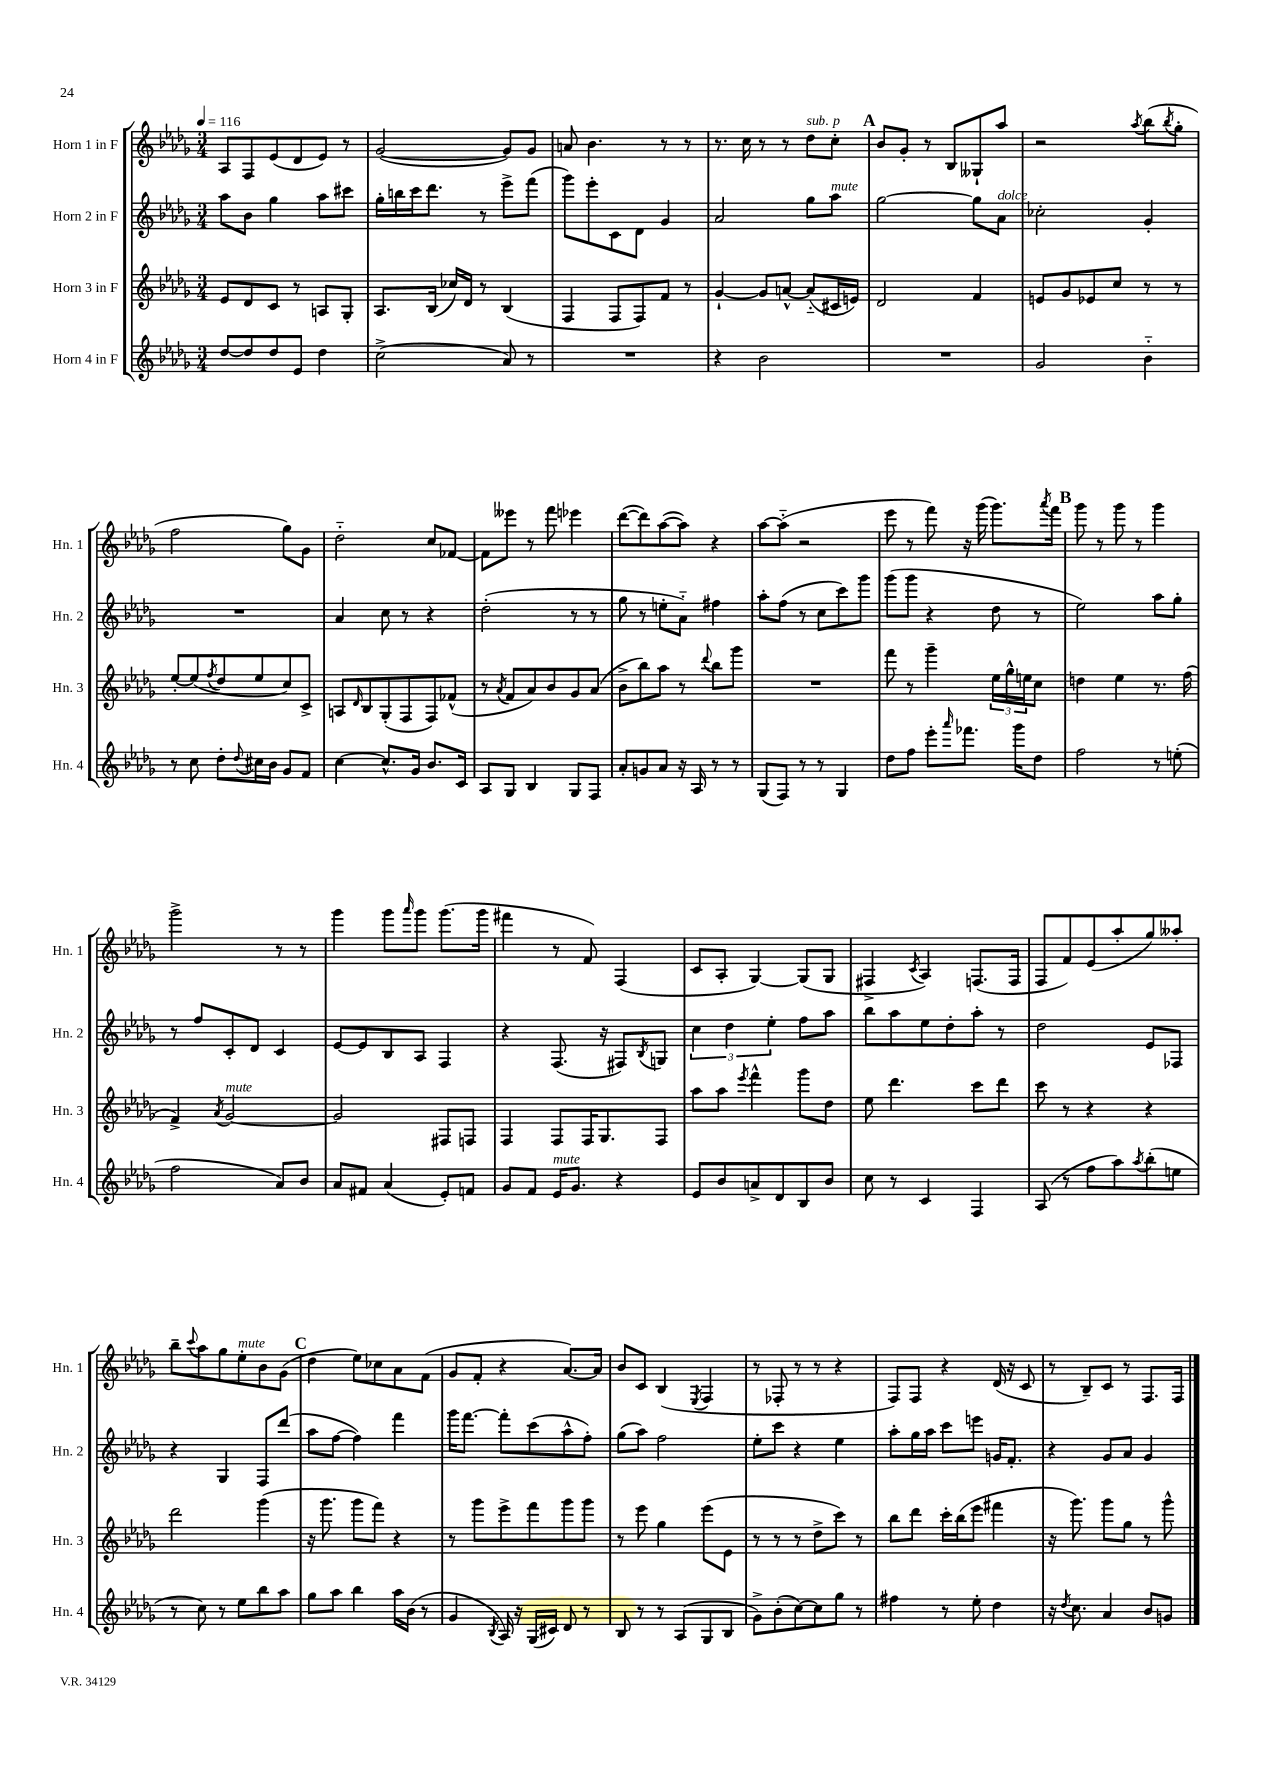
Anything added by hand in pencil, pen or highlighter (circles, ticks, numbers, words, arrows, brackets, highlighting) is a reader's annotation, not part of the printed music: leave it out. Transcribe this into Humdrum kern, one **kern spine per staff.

**kern	**kern	**kern	**kern
*staff4	*staff3	*staff2	*staff1
*clefG2	*clefG2	*clefG2	*clefG2
*k[b-e-a-d-g-]	*k[b-e-a-d-g-]	*k[b-e-a-d-g-]	*k[b-e-a-d-g-]
*M3/4	*M3/4	*M3/4	*M3/4
*MM116	*MM116	*MM116	*MM116
[8dd-	8e-	8aa-	8A-
8dd-]	8d-	8b-	8F
8dd-	8c	4gg-	(8e-
8e-	8r	.	8d-
4dd-	8A	8aa-	8e-)
.	8G-'	8ccc#	8r
=	=	=	=
(2cc^	8.A-	16gg-'	([2g-
.	.	16bb	.
.	.	16ccc	.
.	(16B-	8.ddd-	.
.	16cc-)	.	.
.	16d-	.	.
.	8r	8r	.
8a-)	(4B-	8eee-^	8g-])
8r	.	(8fff	8g-
=	=	=	=
2.r	4F	8ggg-)	8a
.	.	8eee-'	4.b-
.	8F	8c	.
.	8F)	8d-	.
.	8f	4g-	8r
.	8r	.	8r
=	=	=	=
4r	[4g-`	2a-	8.r
.	.	.	16cc
2b-	8g-]	.	8r
.	[8a^^	.	8r
.	(8a'~]	8gg-	8dd-
.	16c#	8aa-	8cc'
.	16e)	.	.
=	=	=	=
2.r	2d-	[2gg-	8b-
.	.	.	8g-'
.	.	.	8r
.	.	.	8B-
.	4f	8gg-]	8G--`
.	.	8a-	8aa-
=	=	=	=
2g-	8e	2cc-'	2r
.	8g-	.	.
.	8e-	.	.
.	8cc	.	.
.	.	.	8qaa-
4b-'~	8r	4g-'	(8bb-
.	.	.	8qbb-
.	8r	.	8gg-'
=	=	=	=
8r	[8ee-'	2.r	2ff
8cc	(8ee-]	.	.
.	8qff	.	.
8dd-'	8dd-	.	.
8qqdd-	.	.	.
16cc#	8ee-	.	.
16b-	.	.	.
8g-	8cc)	.	8gg-)
8f	8c^	.	8g-
=	=	=	=
[4cc	8A	4a-	2dd-'~
.	16qqd-	.	.
.	8B-	.	.
8.cc^^]	(8G-'	8cc	.
.	8F	8r	.
16g-	.	.	.
8.b-	8F)	4r	8cc
.	(8f-^^	.	[8f-
16c	.	.	.
=	=	=	=
8A-	8r	(2dd-'	8f-]
.	8qa-	.	.
8G-	8f	.	8eee--
4B-	8a-)	.	8r
.	8b-	.	8fff
8G-	8g-	8r	4eee-
8F	(8a-	8r	.
=	=	=	=
8a-'	8b-^	8gg-	([8ddd-
8g	8bb-)	8r	8ddd-])
8a-	8aa-	8ee'	([8aa-
16r	8r	8a-'~)	8aa-])
16A-	.	.	.
.	8qqddd-	.	.
8r	8bb-	4ff#	4r
8r	8ggg-	.	.
=	=	=	=
(8G-	2.r	8aa-'	[8aa-
8F)	.	(8ff	(8aa-'~]
8r	.	8r	2r
8r	.	8cc	.
4G-	.	8ccc)	.
.	.	8ggg-	.
=	=	=	=
8dd-	8fff	(8ggg-	8eee-
8ff	8r	8ggg-	8r
8eee-'	4ggg-~	4r	8fff)
16qqaaa-	.	.	.
8.fff-	.	.	16r
.	.	.	(16ggg-
.	24ee-	8dd-	8.ggg-)
.	24gg-^^	.	.
16ggg-	.	.	.
.	24ee	.	.
8dd-	8cc	8r	.
.	.	.	8qaaa-
.	.	.	16fff
=	=	=	=
2ff	4dd	2ee-)	8ggg-
.	.	.	8r
.	4ee-	.	8ggg-
.	.	.	8r
8r	8.r	8aa-	4ggg-
(8ee'	.	8gg-'	.
.	(16ff	.	.
=	=	=	=
2ff	4f^)	8r	2ggg-^
.	.	8ff	.
.	8qa-	.	.
.	[2g-	8c'	.
.	.	8d-	.
8a-)	.	4c	8r
8b-	.	.	8r
=	=	=	=
8a-	2g-]	[8e-	4ggg-
8f#	.	8e-]	.
(4a-	.	8B-	8ggg-
.	.	.	16qqaaa-
.	.	8A-	8ggg-
8e-')	8F#	4F	(8.ggg-
8f	8F	.	.
.	.	.	16ggg-
=	=	=	=
8g-	4F	4r	4fff#
8f	.	.	.
16e-	8F	(8.F	8r
8.g-	.	.	.
.	16F	.	8f)
.	8.G-	16r	.
4r	.	8F#)	(4F
.	.	8qB-	.
.	8F	8G	.
=	=	=	=
8e-	8aa-	6cc	8c
8b-	8aa-	.	8A-'
.	.	6dd-	.
.	8qeee-	.	.
8a^	4fff^^	.	[4G-)
.	.	6ee-'	.
8d-	.	.	.
8B-	8ggg-	8ff	(8G-]
8b-	8dd-	8aa-	8G-
=	=	=	=
8cc	8ee-	8bb-	4F#^
8r	4.ddd-	8aa-	.
.	.	.	8qc
4c	.	8ee-	4A-)
.	.	8dd-'	.
4F	8ccc	8aa-'	(8.F
.	8ddd-	8r	.
.	.	.	16F
=	=	=	=
(8A-	8ccc	2dd-	8F
8r	8r	.	8f)
8ff	4r	.	(8e-
8aa-)	.	.	8aa-'
8qaa-	.	.	.
(8bb-'	4r	8e-	8gg-)
8ee	.	8F-	8aa--'
=	=	=	=
8r	2ddd-	4r	8bb-~
.	.	.	8qqccc
8cc)	.	.	8aa-
8r	.	4G-	8gg-
8ee-	.	.	8ee-'
8bb-	(4ggg-	8F	8b-
8aa-	.	(8ddd-	(8g-
=	=	=	=
8gg-	16r	8aa-	4dd-
.	8.ggg-	.	.
8aa-	.	[8ff	.
4bb-	8ggg-	4ff])	8ee-)
.	8fff)	.	8cc-
16aa-	4r	4fff	8a-
(16b-	.	.	.
8r	.	.	(8f
=	=	=	=
4g-	8r	16ggg-	8g-
.	.	[8.fff	.
.	8ggg-	.	8f'
8qB-	.	.	.
16A-)	8eee-^	8fff']	4r
16r	.	.	.
(16G-	8fff	(8ccc	.
16c#)	.	.	.
8d-	8ggg-	8aa-^^	[8.a-)
8r	8ggg-	8ff')	.
.	.	.	16a-]
=	=	=	=
8B-	8r	(8gg-	8b-
8r	8eee-	8aa-)	8c
8r	4gg-	2ff	(4B-
(8A-	.	.	.
.	.	.	8qE-
8G-	(8eee-	.	4F
8B-	8e-	.	.
=	=	=	=
8g-^)	8r	8ee-'	8r
(8b-'	8r	8ccc	8F-'
[8cc)	8r	4r	8r
8cc]	8dd-^	.	8r
8gg-	8ccc)	4ee-	4r
8r	8r	.	.
=	=	=	=
4ff#	8bb-	8aa-'	8F)
.	8ddd-	16gg-	8F
.	.	16aa-	.
8r	16ccc'	8ccc	4r
.	(16bb-	.	.
8ee-'	8eee-	8eee	.
4dd-	4fff#	16g	(16d-
.	.	8.f'	16r
.	.	.	8c
=	=	=	=
16r	16r	4r	8r
8qdd-	.	.	.
8.cc	8.ggg-)	.	.
.	.	.	8B-~)
4a-	8ggg-	8g-	8c
.	8gg-	8a-	8r
8b-	8r	4g-	8.F
8g	8ggg-^^	.	.
.	.	.	16F
==	==	==	==
*-	*-	*-	*-
